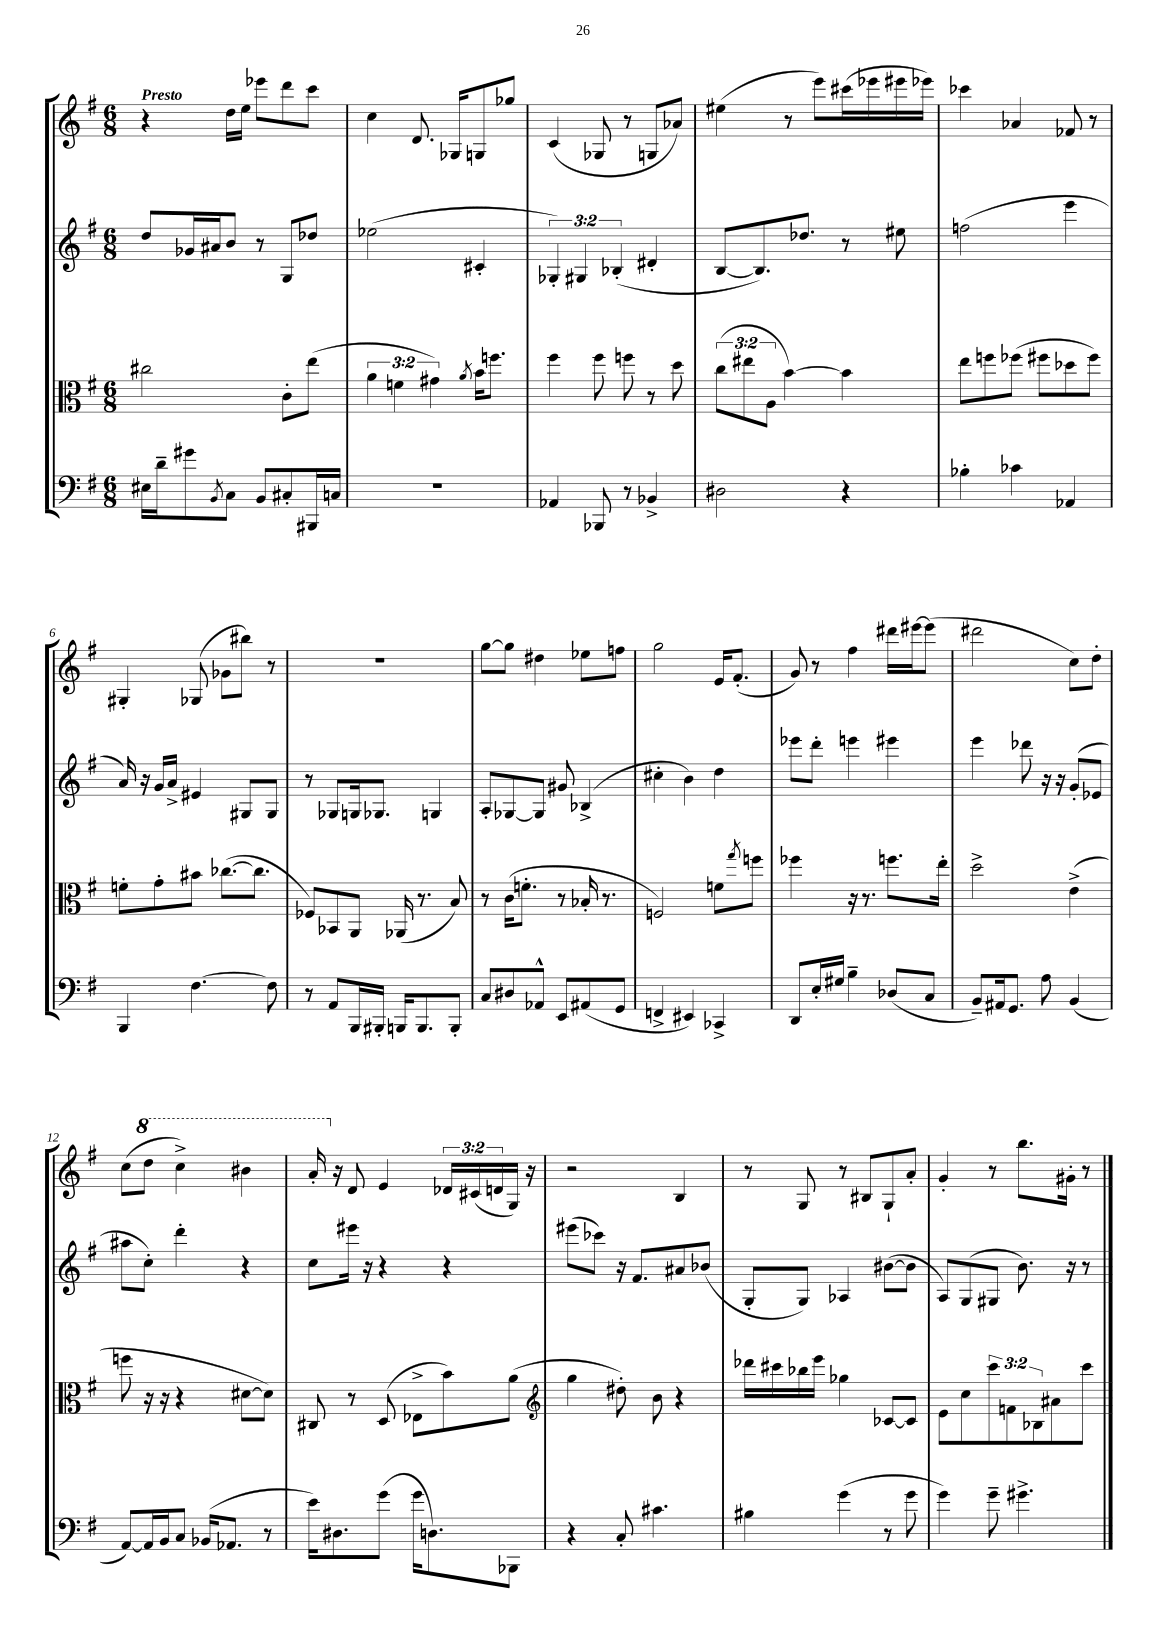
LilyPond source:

<<
\new StaffGroup <<
\new Staff = "s0" {
    \clef treble \key g \major \numericTimeSignature \time 6/8 \override Staff.TupletNumber.text = #tuplet-number::calc-fraction-text \tempo "Presto"
    r4 d''16 e''16 ees'''8 d'''8 c'''8 |
    c''4 d'8. ges16 g8 ges''8 |
    c'4( ges8 r8 g8 aes'8) |
    eis''4( r8 e'''8) cis'''16( ees'''16 eis'''16 ees'''16) |
    ces'''4 aes'4 fes'8 r8 |
    gis4-. ges8( ges'8 bis''8) r8 |
    R2. |
    g''8~ g''8 dis''4 ees''8 f''8 |
    g''2 e'16 fis'8.-.( |
    g'8) r8 fis''4 dis'''16 eis'''16~ eis'''8( |
    dis'''2 c''8) d''8-. |
    c''8( \ottava #1 d'''8 c'''4->) bis''4 |
    a''16-. \ottava #0 r16 d'8 e'4 \tuplet 3/2 { des'16 cis'16( d'16 } g16) r16 |
    r2 b4 |
    r8 g8 r8 bis8 g8-! a'8-. |
    g'4-. r8 b''8. gis'16-. r8 \bar "|." |
}
\new Staff = "s1" {
    \clef treble \key g \major \numericTimeSignature \time 6/8 \override Staff.TupletNumber.text = #tuplet-number::calc-fraction-text
    d''8 ges'16 ais'16 b'8 r8 g8 des''8 |
    ees''2( cis'4-. |
    \tuplet 3/2 { ges4-.) gis4 bes4-.( } dis'4-. |
    b8~ b8.) des''8. r8 eis''8 |
    f''2( e'''4 |
    a'16) r16 g'16 a'16-> eis'4 gis8 gis8 |
    r8 ges8 g16 ges8. g4 |
    a8-. ges8~ ges8 gis'8 bes4->( |
    cis''4-. b'4) d''4 |
    ees'''8 d'''8-. e'''4 eis'''4 |
    e'''4 des'''8 r16 r16 g'8-.( ees'8 |
    ais''8 c''8-.) d'''4-. r4 |
    c''8 eis'''16 r16 r4 r4 |
    eis'''8( ces'''8) r16 fis'8. ais'8 bes'8( |
    g8-. g8) aes4 bis'8~( bis'8 |
    a8) g8( gis8 b'8.) r16 r8 \bar "|." |
}
\new Staff = "s2" {
    \clef alto \key g \major \numericTimeSignature \time 6/8 \override Staff.TupletNumber.text = #tuplet-number::calc-fraction-text
    cis''2 c'8-. e''8( |
    \tuplet 3/2 { a'4 f'4 gis'4) } \acciaccatura { a'8 } b'16 f''8. |
    fis''4 fis''8 f''8 r8 d''8 |
    \tuplet 3/2 { c''8( eis''8 a8 } b'4~) b'4 |
    e''8 f''8 fes''8( fis''8 des''8 fis''8) |
    f'8-. g'8-. bis'8 ces''8.~( ces''8. |
    fes8) bes,8 a,8 aes,16( r8. b8) |
    r8 c'16( f'8.-. r8 bes16-. r8. |
    f2) f'8 \acciaccatura { g''8 } f''8 |
    fes''4 r16 r8. f''8. e''16-. |
    d''2-> e'4->( |
    f''8 r16 r16 r4 dis'8~ dis'8) |
    cis8 r8 d8( ees8-> b'8) a'8( |
    \clef treble g''4 dis''8-.) b'8 r4 |
    des'''16 cis'''16 bes''16 e'''16 ges''4 ces'8~ ces'8 |
    e'8 c''8 \tuplet 3/2 { c'''8 f'8 bes8 } ais'8 c'''8 \bar "|." |
}
\new Staff = "s3" {
    \clef bass \key g \major \numericTimeSignature \time 6/8
    eis16 d'16-- gis'8 \acciaccatura { b,8 } c8 b,8 cis8-. bis,,16 c16 |
    R2. |
    aes,4 bes,,8 r8 bes,4-> |
    dis2 r4 |
    bes4-. ces'4 aes,4 |
    b,,4 fis4.~ fis8 |
    r8 a,8 b,,16 bis,,16-. b,,16 b,,8. b,,8-. |
    c8 dis8 aes,8-^ e,8 ais,8( g,8 |
    f,4-> eis,4) ces,4-> |
    d,8 e16-. gis16 b4-- des8( c8 |
    b,8--) ais,16 g,8. a8 b,4( |
    a,8~) a,16 b,16 c8 bes,16( aes,8. r8 |
    e'16) dis8. g'8( g'16 d8.) bes,,8 |
    r4 c8-. cis'4. |
    bis4 g'4( r8 g'8 |
    g'4) g'8-- gis'4.-> \bar "|." |
}
>>
>>
